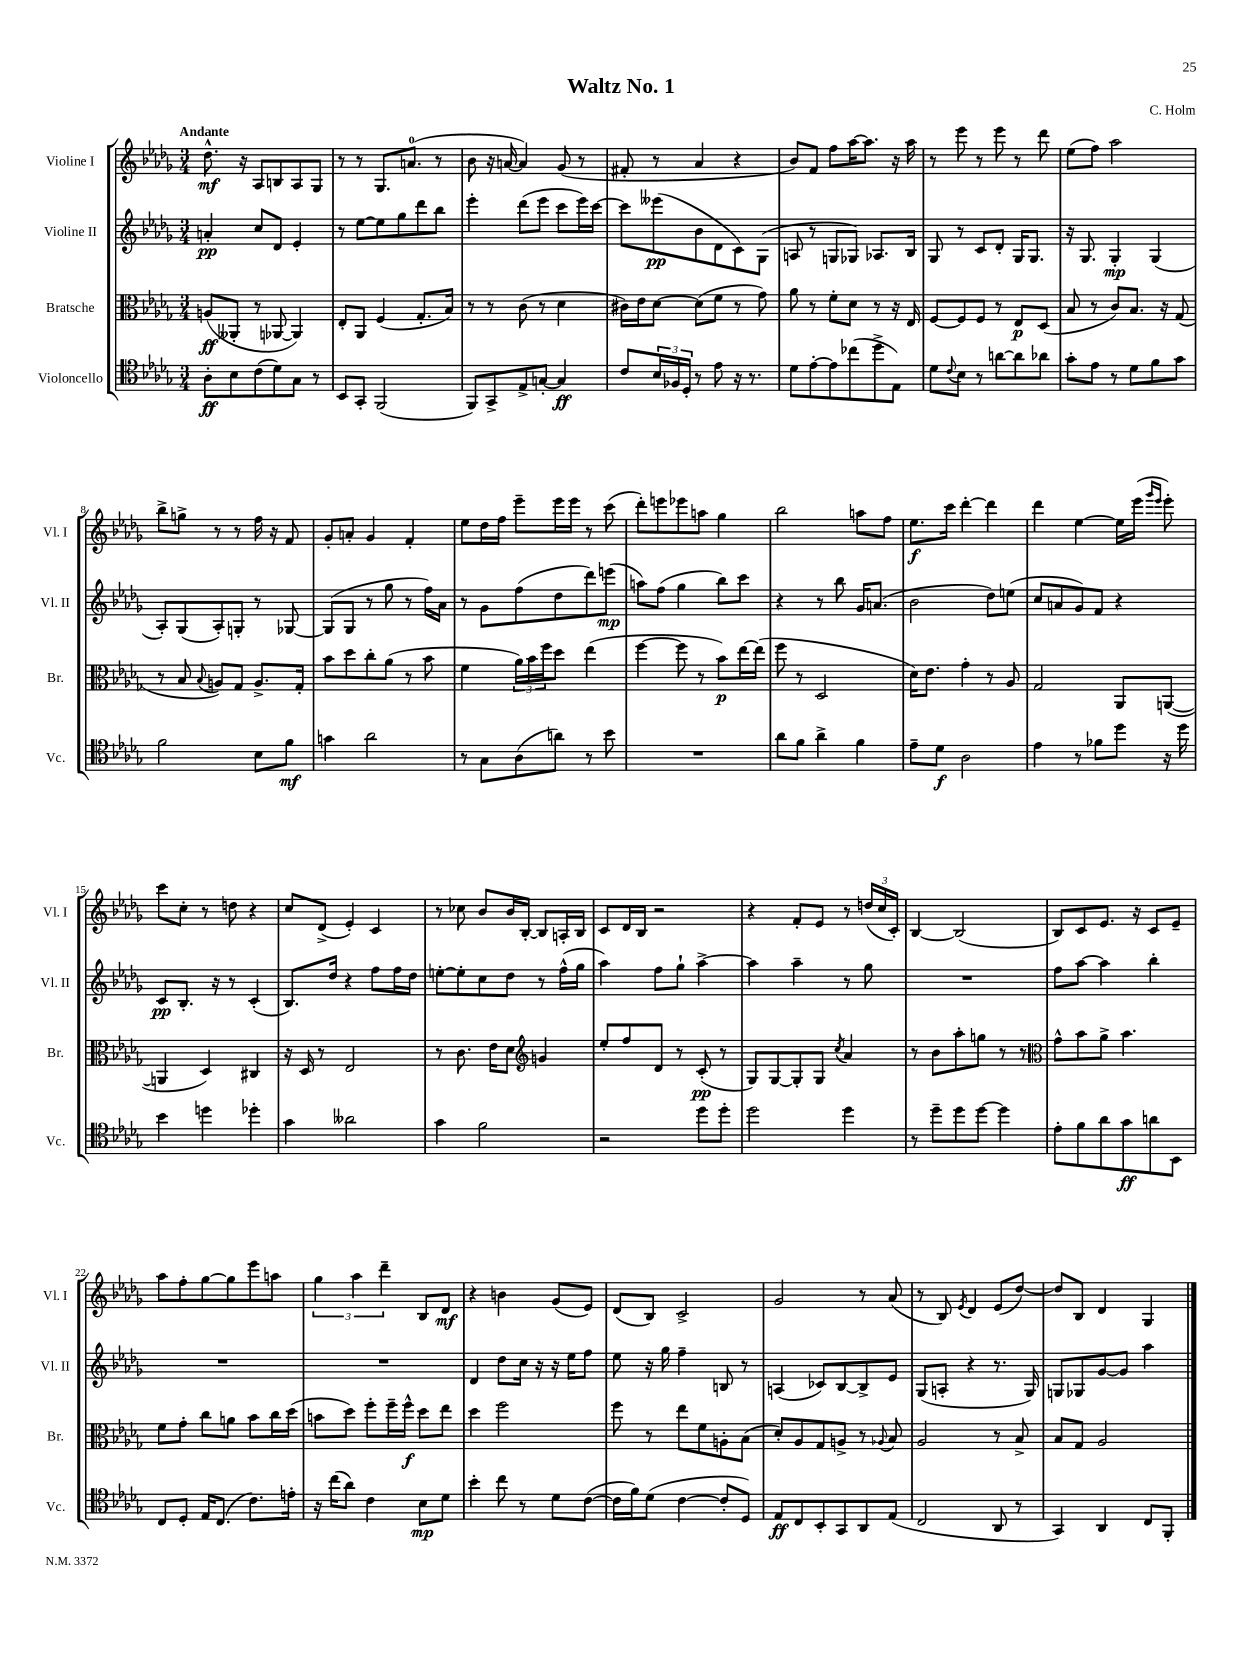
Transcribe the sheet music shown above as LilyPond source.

\header { title = "Waltz No. 1" composer = "C. Holm" }
<<
\new StaffGroup <<
\new Staff = "s0" \with { instrumentName = "Violine I" shortInstrumentName = "Vl. I" } {
    \clef treble \key des \major \numericTimeSignature \time 3/4 \tempo "Andante"
    des''8.-^\mf r16 aes8 b8 aes8 ges8 |
    r8 r8 ges8. a'8.-0( r8 |
    bes'8 r16 a'16~ a'4) ges'8( r8 |
    fis'8-. r8 aes'4 r4 |
    bes'8) f'8 f''8 aes''16~ aes''8. r16 aes''16 |
    r8 ees'''8 r8 ees'''8 r8 des'''8 |
    ees''8( f''8) aes''2 |
    bes''8-> g''8-> r8 r8 f''16 r16 f'8 |
    ges'8-. a'8-. ges'4 f'4-. |
    ees''8 des''16 f''16 ees'''8-- ees'''16 ees'''16 r8 c'''8( |
    des'''8-.) e'''8 ees'''8 a''8 ges''4 |
    bes''2 a''8 f''8 |
    ees''8.\f c'''16 des'''4~-. des'''4 |
    des'''4 ees''4~ ees''16 ees'''16( \grace { ges'''16 ees'''16 } ees'''8-.) |
    c'''8 c''8-. r8 d''8 r4 |
    c''8 des'8->( ees'4-.) c'4 |
    r8 ces''8 bes'8 bes'16 bes16~-. bes8 a16-. bes16 |
    c'8 des'16 bes16 r2 |
    r4 f'8-. ees'8 r8 \tuplet 3/2 { d''16( c''16 c'16-.) } |
    bes4~ bes2( |
    bes8) c'8 ees'8. r16 c'8 ees'8-- |
    aes''8 f''8-. ges''8~ ges''8 ees'''8 a''8 |
    \tuplet 3/2 { ges''4 aes''4 des'''4-- } bes8 des'8\mf |
    r4 b'4 ges'8( ees'8) |
    des'8( bes8) c'2-> |
    ges'2 r8 aes'8( |
    r8 bes8) \acciaccatura { ees'8 } des'4 ees'8( des''8~) |
    des''8 bes8 des'4 ges4 \bar "|." |
}
\new Staff = "s1" \with { instrumentName = "Violine II" shortInstrumentName = "Vl. II" } {
    \clef treble \key des \major \numericTimeSignature \time 3/4
    a'4-.\pp c''8 des'8 ees'4-. |
    r8 ees''8~ ees''8 ges''8 des'''8 bes''8 |
    ees'''4-. des'''8( ees'''8 c'''8 ees'''16) c'''16~ |
    c'''8 eeses'''8\pp( bes'8 des'8 c'8) ges8( |
    a8 r8 g8 ges8) aes8. bes16 |
    ges8 r8 c'8 des'8-. ges16 ges8. |
    r16 ges8. ges4-.\mp ges4( |
    aes8-.) ges8( aes8-.) g8-. r8 ges8~ |
    ges8( ges8 r8 ges''8 r8 f''16) aes'16 |
    r8 ges'8 f''8( des''8 des'''8) e'''8\mp( |
    a''8) f''8( ges''4 bes''8) c'''8 |
    r4 r8 bes''8 ges'16 a'8.( |
    bes'2 des''8) e''8( |
    c''8 a'8 ges'8) f'8 r4 |
    c'8\pp bes8.-. r16 r8 c'4-.( |
    bes8.) des''16 r4 f''8 f''16 des''16 |
    e''8~-. e''8-. c''8 des''8 r8 f''16-^( ges''16 |
    aes''4) f''8 ges''8-! aes''4~-> |
    aes''4 aes''4-- r8 ges''8 |
    R2. |
    f''8 aes''8~ aes''4 bes''4-. |
    R2. |
    R2. |
    des'4 des''8 c''16 r16 r16 ees''16 f''8 |
    ees''8 r16 ges''16 f''4-- b8 r8 |
    a4( ces'8) bes8~ bes8-> ees'8 |
    ges8( a8-. r4 r8. ges16) |
    g8 ges8 ges'8~ ges'8 aes''4 \bar "|." |
}
\new Staff = "s2" \with { instrumentName = "Bratsche" shortInstrumentName = "Br." } {
    \clef alto \key des \major \numericTimeSignature \time 3/4
    a8\ff( aeses,8-. r8 aes,8~ aes,4) |
    ees8-. aes,8 f4( ges8.-. bes16) |
    r8 r8 c'8( r8 des'4 |
    cis'16) ees'16 des'8~ des'8( f'8 r8 ges'8) |
    aes'8 r8 f'8-. des'8 r8 r16 ees16 |
    f8~ f8 f8 r8 ees8\p des8( |
    bes8 r8 c'8) bes8. r16 ges8( |
    r8 bes8 \appoggiatura { bes8 } a8) ges8 a8.-> ges16-. |
    bes'8 des''8 c''8-. aes'8( r8 bes'8 |
    f'4 \tuplet 3/2 { aes'16) bes'16 f''16 } des''8 ees''4( |
    f''4~ f''8 r8 bes'8\p) ees''16~ ees''16( |
    f''8 r8 des2 |
    des'16) ees'8. ges'4-. r8 aes8 |
    ges2 aes,8 a,8~( |
    a,4 des4) cis4 |
    r16 des16 r8 ees2 |
    r8 c'8. ees'16 des'8 \clef treble g'4 |
    ees''8-. f''8 des'8 r8 c'8-.\pp( r8 |
    ges8) ges8~ ges8-. ges8 \acciaccatura { c''8 } aes'4 |
    r8 bes'8 aes''8-. g''8 r8 r8 |
    \clef alto ges'8-^ bes'8 aes'8-> bes'4. |
    f'8 ges'8-. c''8 a'8 bes'8 c''16 des''16( |
    b'8 des''8) f''8-. f''16-- f''16-^\f des''8 ees''8 |
    des''4 f''2 |
    f''8 r8 ees''8 f'8 a8-. bes8( |
    des'8-.) aes8 ges8 a8-> r8 \appoggiatura { aes8 } bes8 |
    aes2 r8 bes8-> |
    bes8 ges8 aes2 \bar "|." |
}
\new Staff = "s3" \with { instrumentName = "Violoncello" shortInstrumentName = "Vc." } {
    \clef tenor \key des \major \numericTimeSignature \time 3/4
    aes8-.\ff bes8 c'8( des'8) ges8 r8 |
    bes,8 ges,8-. f,2( |
    f,8) ges,8-> ees8-> g8~-. g4\ff |
    c'8 \tuplet 3/2 { bes16 fes16 des16-. } r8 ees'8 r16 r8. |
    des'8 ees'8~-. ees'8 ces''8( des''8-> ees8) |
    des'8 \appoggiatura { c'8 } bes8 r8 a'8~ a'8 aes'8 |
    ges'8-. ees'8 r8 des'8 f'8 ges'8 |
    f'2 bes8 f'8\mf |
    g'4 aes'2 |
    r8 ges8 aes8( a'8) r8 bes'8 |
    R2. |
    aes'8 f'8 aes'4-> f'4 |
    ees'8-- des'8\f aes2 |
    ees'4 r8 fes'8 des''8 r16 des''16 |
    bes'4 d''4 des''4-. |
    ges'4 aeses'2 |
    ges'4 f'2 |
    r2 des''8 des''8-. |
    des''2 des''4 |
    r8 des''8-- des''8 des''8~ des''4 |
    ees'8-. f'8 aes'8 ges'8\ff a'8 bes,8 |
    c8 des8-. ees16 c8.( c'8.) e'16-. |
    r16 c''16( aes'8) c'4 bes8\mp des'8 |
    bes'4-. c''8 r8 des'8 c'8~( |
    c'16 f'16) des'8( c'4~ c'8-. des8) |
    ees8\ff c8 bes,8-. ges,8 aes,8 ees8( |
    c2 aes,8 r8 |
    ges,4) aes,4 c8 f,8-. \bar "|." |
}
>>
>>
